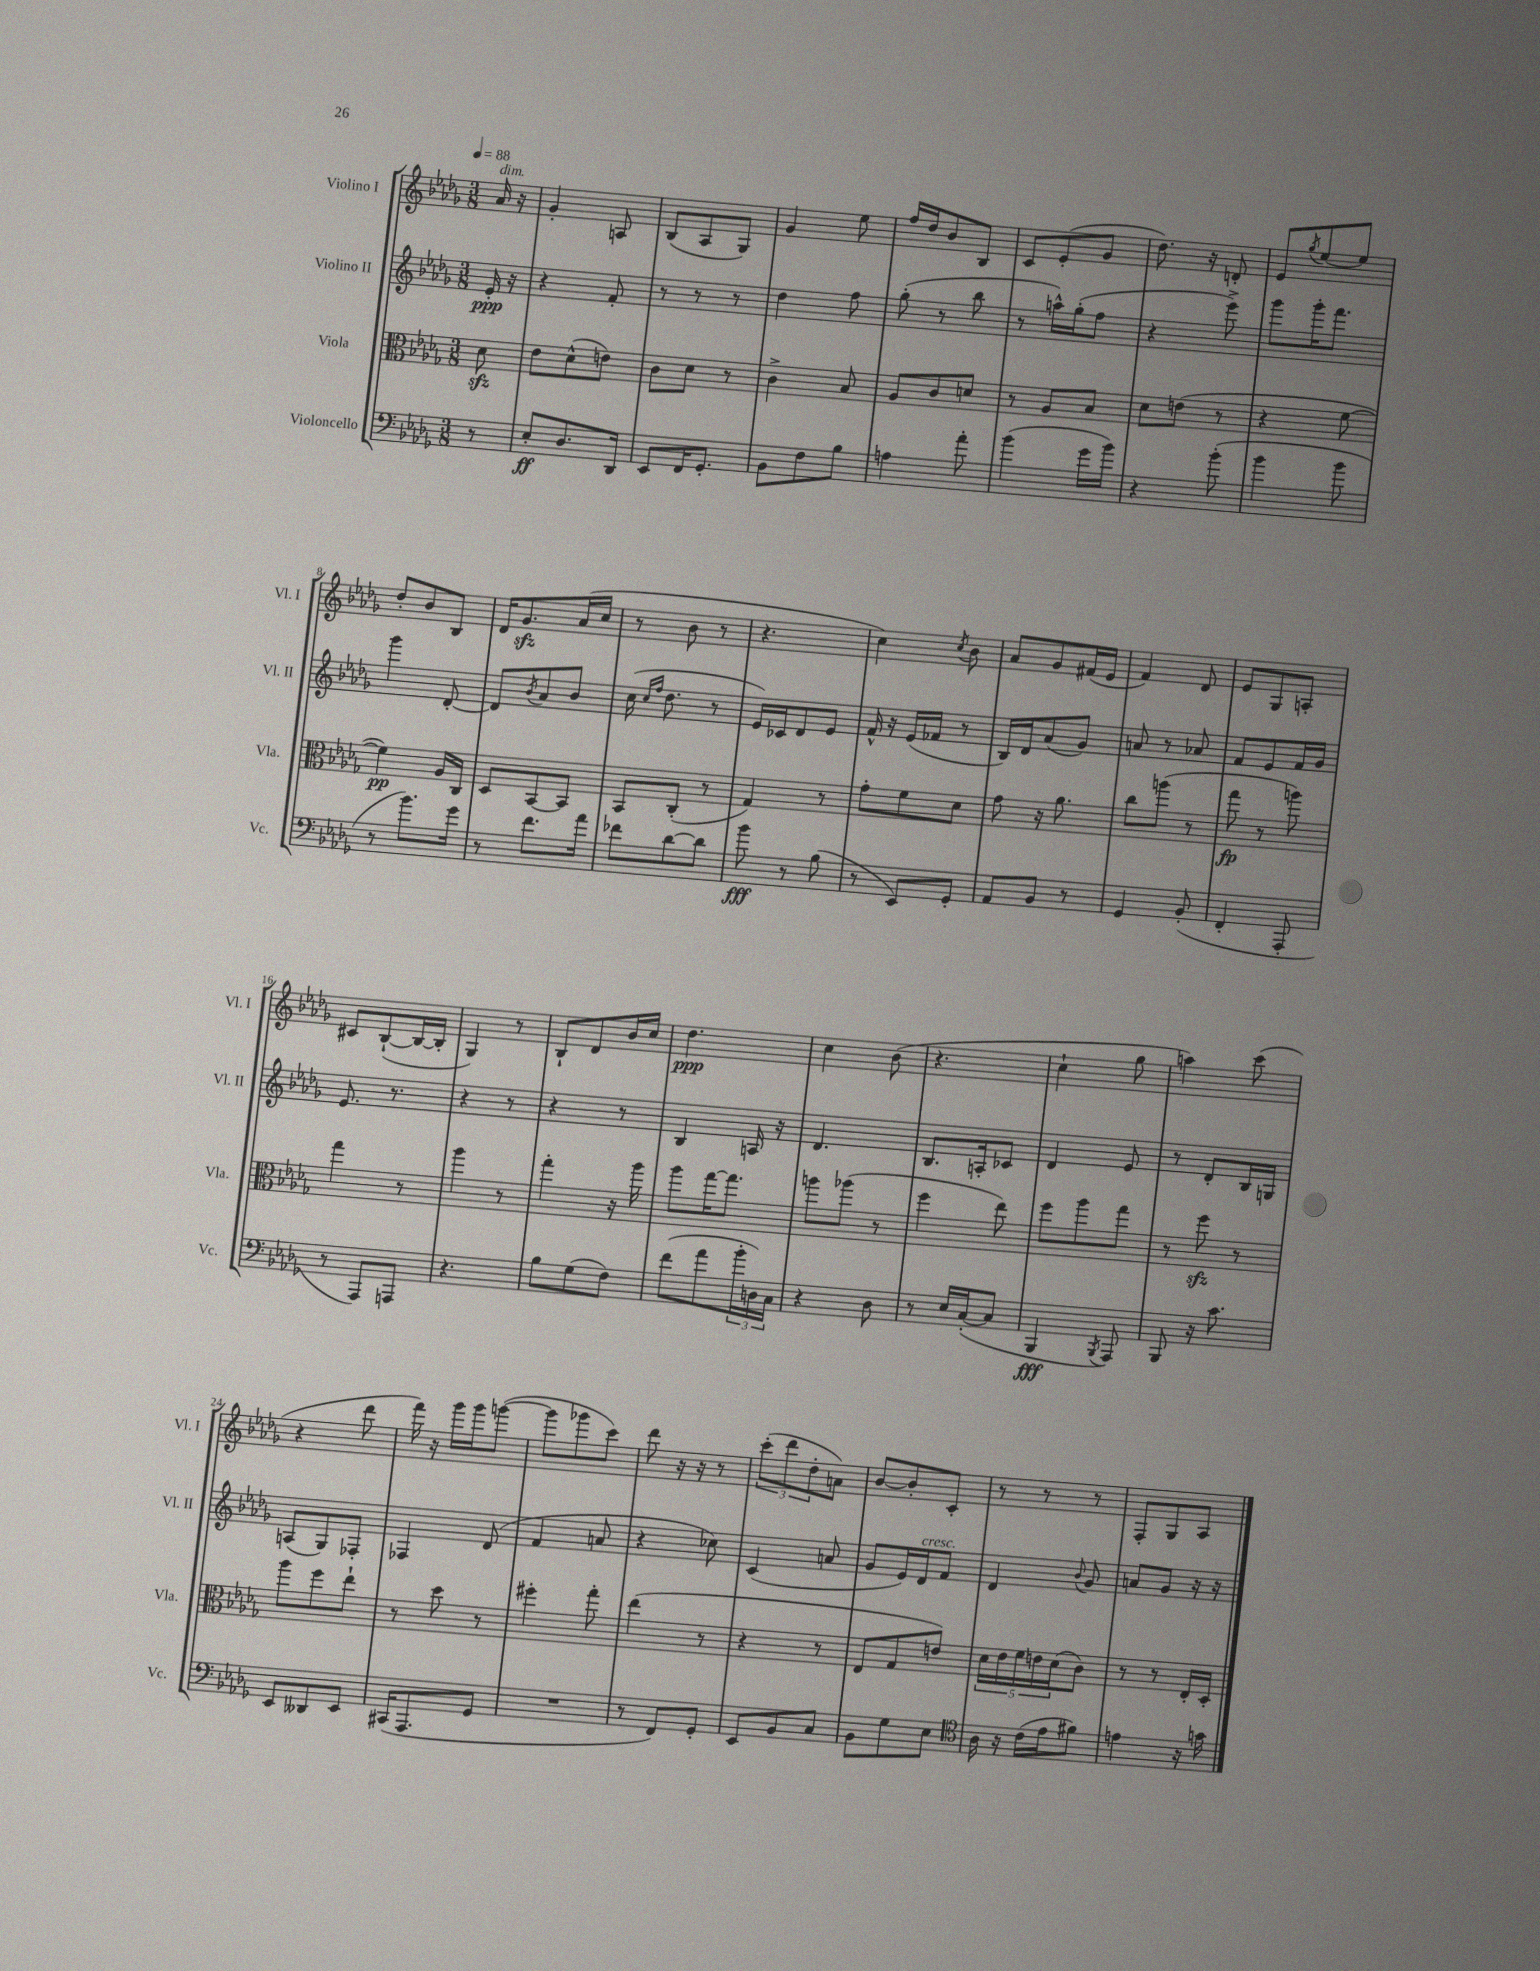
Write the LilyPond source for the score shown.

<<
\new StaffGroup <<
\new Staff = "s0" \with { instrumentName = "Violino I" shortInstrumentName = "Vl. I" } {
    \clef treble \key des \major \numericTimeSignature \time 3/8 \partial 8 \tempo 4 = 88
    aes'16^\markup { \italic "dim." } r16 |
    ges'4-. a8 |
    bes8( aes8 ges8) |
    ges'4 ees''8 |
    f''16 des''16 bes'8 bes8 |
    c'8 ees'8-.( ges'8 |
    des''8.) r16 d'8-. |
    ees'8 \acciaccatura { ges''8 } ees''8~ ees''8 |
    des''8-. bes'8 bes8 |
    des'16 ges'8.\sfz aes'16( c''16 |
    r8 bes'8 r8 |
    r4. |
    c''4) \acciaccatura { c''8 } bes'8 |
    aes'8 ges'8 fis'16( ees'16 |
    f'4) des'8 |
    ees'8 ges8 a8-. |
    cis'8 bes8~-!( bes16~ bes16-. |
    ges4) r8 |
    bes8-! des'8 bes'16 c''16 |
    des''4.\ppp |
    c''4 bes'8( |
    r4. |
    c''4-! ges''8 |
    a''4) c'''8( |
    r4 des'''8 |
    f'''16) r16 ges'''16 ges'''16 g'''8~( |
    g'''8 ges'''8 c'''8) |
    des'''8 r16 r16 r8 |
    \tuplet 3/2 { c'''8-.( des'''8 des''8-. } a'8) |
    bes'8~ bes'8-. c'8-. |
    r8 r8 r8 |
    f8-. ges8 aes8 \bar "|." |
}
\new Staff = "s1" \with { instrumentName = "Violino II" shortInstrumentName = "Vl. II" } {
    \clef treble \key des \major \numericTimeSignature \time 3/8 \partial 8
    ees'16-.\ppp r16 |
    r4 f'8-. |
    r8 r8 r8 |
    des''4 f''8 |
    ges''8-.( r8 bes''8 |
    r8 a''16-^) ges''16-.( f''8 |
    r4 ees'''8->) |
    ges'''8 ges'''16-. f'''8. |
    ges'''4 des'8~-. |
    des'8 \acciaccatura { bes'8 } aes'8 bes'8 |
    c''16( \grace { c''16 f''16 } des''8. r8 |
    ees'16) ces'16 des'8 ees'8 |
    f'16-^ r16 ees'16( fes'16 r8 |
    bes16) des'16 aes'8( ges'8) |
    a'8 r8 aes'8 |
    f'8 ees'8 f'16 ges'16 |
    ees'8. r8. |
    r4 r8 |
    r4 r8 |
    bes4 a16 r16 |
    des'4. |
    bes8. a16-. ces'8 |
    des'4 ees'8 |
    r8 des'8-. bes16 g16 |
    a8( ges8) fes8-. |
    fes4 des'8( |
    f'4 a'8 |
    r4 ces''8) |
    c'4( a'8 |
    ges'8 ees'16) des'16^\markup { \italic "cresc." } f'8 |
    des'4 \appoggiatura { bes'8 } ges'8 |
    a'8 ges'8 r16 r16 \bar "|." |
}
\new Staff = "s2" \with { instrumentName = "Viola" shortInstrumentName = "Vla." } {
    \clef alto \key des \major \numericTimeSignature \time 3/8 \partial 8
    des'8\sfz |
    ees'8 des'8-^( e'8) |
    c'8 des'8 r8 |
    c'4-> bes8 |
    aes8 c'8 d'8 |
    r8 aes8 bes8 |
    des'8 e'8( r8 |
    r4 f'8~ |
    f'4\pp) aes16 c16 |
    des8 bes,8~ bes,8 |
    bes,8 c8-.( r8 |
    ges4) r8 |
    ges'8-. f'8 des'8 |
    ges'8 r16 aes'8. |
    c''8 a''8( r8 |
    ges''8\fp r8 a''8) |
    ges''4 r8 |
    aes''4 r8 |
    ges''4-. r16 aes''16 |
    aes''8 ges''16~ ges''8. |
    a''8 aes''8( r8 |
    f''4 ees''8) |
    f''8 aes''8 ges''8 |
    r8 f''8\sfz r8 |
    aes''8 f''8 ees''8-! |
    r8 des''8 r8 |
    fis''4-. ges''8-. |
    ees''4( r8 |
    r4 r8 |
    ees8 ges8 e'8) |
    \tuplet 5/4 { des'16 ees'16 f'16 e'16 des'16( } c'8) |
    r8 r8 ees16-. des16-. \bar "|." |
}
\new Staff = "s3" \with { instrumentName = "Violoncello" shortInstrumentName = "Vc." } {
    \clef bass \key des \major \numericTimeSignature \time 3/8 \partial 8
    r8 |
    ees8-.\ff des8. des,16 |
    ees,8 f,16 ges,8.-. |
    bes,8 f8 bes8 |
    a4 aes'8-. |
    bes'4( ges'16 bes'16) |
    r4 bes'8-.( |
    bes'4 bes'8 |
    r8 bes'8.) ges'16 |
    r8 f'8. aes'16 |
    fes'8 des'8~ des'8 |
    bes'8\fff r8 bes8( |
    r8 ees,8) ges,8-. |
    aes,8 bes,8 r8 |
    ges,4 bes,8-.( |
    f,4-. aes,,8-. |
    r8 aes,,8) a,,8 |
    r4. |
    bes8 ges8( f8) |
    f'8( aes'8 \tuplet 3/2 { bes'16-. d16) c16 } |
    r4 des8 |
    r8 ees16 c16~-.( c8 |
    bes,,4\fff \acciaccatura { bes,,8 } aes,,8) |
    bes,,8 r16 c'8. |
    ees,8 deses,8 ees,8 |
    cis,16( aes,,8. ges,8 |
    R4. |
    r8 f,8) ges,8-. |
    ees,8 bes,8 c8 |
    bes,8 ges8 ees8 |
    \clef tenor aes16 r16 c'16( ees'16 fis'8) |
    e'4 r16 g'16 \bar "|." |
}
>>
>>
